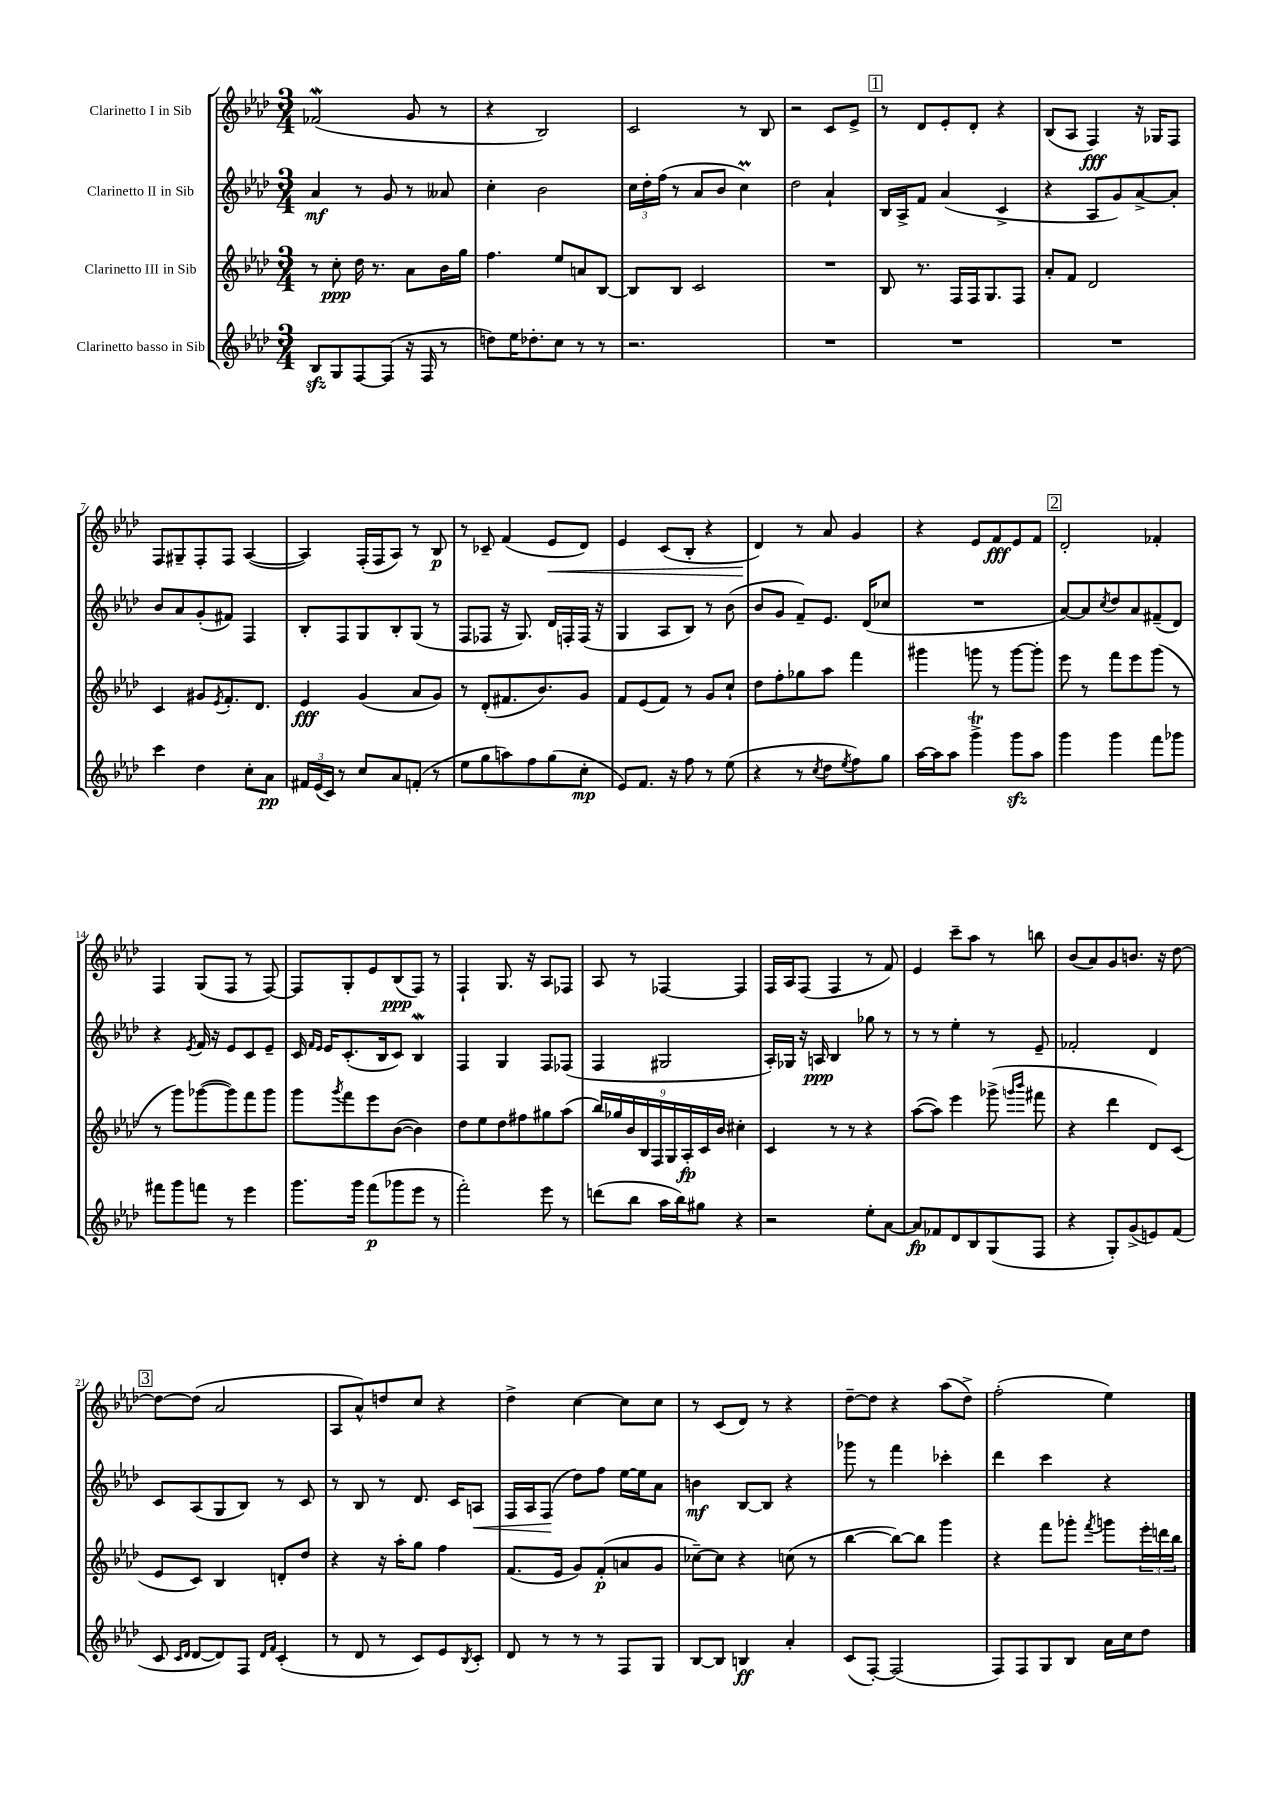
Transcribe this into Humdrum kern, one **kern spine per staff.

**kern	**kern	**kern	**kern
*staff4	*staff3	*staff2	*staff1
*clefG2	*clefG2	*clefG2	*clefG2
*k[b-e-a-d-]	*k[b-e-a-d-]	*k[b-e-a-d-]	*k[b-e-a-d-]
*M3/4	*M3/4	*M3/4	*M3/4
8B-	8r	4a-	(2f-
8G	8cc'	.	.
[8F	16dd-	8r	.
.	8.r	.	.
(8F]	.	8g	.
16r	8a-	8r	8g
16F	.	.	.
8r	16b-	8a--	8r
.	16gg	.	.
=	=	=	=
8dd)	4.ff	4cc'	4r
16ee-	.	.	.
8.dd-'	.	.	.
.	.	2b-	2B-)
8cc	8ee-	.	.
8r	8a	.	.
8r	[8B-	.	.
=	=	=	=
2.r	8B-]	24cc	2c
.	.	24dd-'	.
.	.	(24ff	.
.	8B-	8r	.
.	2c	8a-	.
.	.	8b-	.
.	.	4cc)	8r
.	.	.	8B-
=	=	=	=
2.r	2.r	2dd-	2r
.	.	4a-`	8c
.	.	.	8e-^
=	=	=	=
2.r	8B-	16B-	8r
.	.	16A-^	.
.	8.r	8f	8d-
.	.	(4a-	8e-'
.	16F	.	.
.	16F	.	8d-'
.	8.G	.	.
.	.	4c^	4r
.	8F	.	.
=	=	=	=
2.r	8a-'	4r	(8B-
.	8f	.	8A-
.	2d-	8A-	4F)
.	.	8g)	.
.	.	[8a-^	16r
.	.	.	16G-
.	.	8a-']	8F
=	=	=	=
4ccc	4c	8b-	8F
.	.	8a-	8G#~
4dd-	8g#	(8g'	8F'
.	8qe-	.	.
.	8.f'	8f#)	8F
8cc'	.	4F	([4A-
.	8.d-	.	.
8a-	.	.	.
=	=	=	=
24f#	4e-	8B-'	4A-])
(24e-	.	.	.
24c)	.	.	.
8r	.	8F	.
8cc	(4g	8G	(16F'
.	.	.	16F
8a-	.	8B-'	8A-)
(8f'	8a-	(8G	8r
8r	8g)	8r	8B-
=	=	=	=
8ee-	8r	8F	8r
8gg	(8d-'	8F-	8c-~
8aa)	8.f#	16r	(4f
.	.	8.G)	.
8ff	.	.	.
.	8.b-)	.	.
(8gg	.	16d-	8e-
.	.	16F'	.
8cc'	8g	(16F	8d-)
.	.	16r	.
=	=	=	=
8e-)	8f	4G	4e-
8.f	(8e-	.	.
.	8f)	8A-	(8c
16r	.	.	.
8ff	8r	8B-)	8B-'
8r	8g	8r	4r
(8ee-	8cc`	(8b-	.
=	=	=	=
4r	8dd-	8b-	4d-)
.	8ff'	8g	.
8r	8gg-	8f~)	8r
8qcc	.	.	.
8dd-	8aa-	8.e-	8a-
8qee-	.	.	.
8ff)	4fff	.	4g
.	.	(16d-	.
8gg	.	8cc-	.
=	=	=	=
[16aa-	4ggg#	2.r	4r
16aa-]	.	.	.
8aa-	.	.	.
4ggg^	8ggg	.	8e-
.	8r	.	8f
8ggg	[8ggg	.	8e-
8aa-	8ggg']	.	8f
=	=	=	=
4ggg	8eee-	[8a-)	2d-'
.	8r	8a-]	.
.	.	8qcc	.
4ggg	8fff	8dd-	.
.	8eee-	8a-	.
8fff	(8ggg	(8f#~	4f-'
8ggg-	8r	8d-)	.
=	=	=	=
8fff#	8r	4r	4F
8ggg	8ggg)	.	.
.	.	8qe-	.
8fff	([8ggg-	16f	(8G
.	.	16r	.
8r	8ggg-])	8e-	8F
4eee-	8fff	8c	8r
.	8ggg-	8e-~	[8F)
=	=	=	=
8.ggg	8ggg	16c	8F]
.	.	16qqf	.
.	.	16qqe-	.
.	.	16e-	.
.	8qggg	.	.
.	8fff	(8.c'	8G'
16ggg	.	.	.
(8fff	8eee-	.	8e-
.	.	16B-	.
8ggg-	([8b-	8c)	(8B-
8eee-	4b-])	4B-	8F)
8r	.	.	8r
=	=	=	=
2fff')	8dd-	4F	4F`
.	8ee-	.	.
.	8dd-	4G	8.G
.	8ff#	.	.
.	.	.	16r
8eee-	8gg#	8F	8A-
8r	(8aa-	(8F-	8F-
=	=	=	=
(8ddd	18bb-)	4F	8A-
.	18gg-	.	.
.	18b-	.	.
8bb-	.	.	8r
.	18B-	.	.
.	18F	.	.
16aa-	.	2G#	[4F-
.	18G	.	.
16bb-)	.	.	.
.	18A-'	.	.
8gg#	.	.	.
.	18c	.	.
.	18b-	.	.
4r	4cc#'	.	4F-]
=	=	=	=
2r	4c	16A-')	16F
.	.	16G-	16A-
.	.	16r	(8F
.	.	16A	.
.	8r	4B-	4F
.	8r	.	.
8ee-'	4r	8gg-	8r
[8a-	.	8r	8f)
=	=	=	=
8a-]	([8aa-	8r	4e-
8f-	8aa-])	8r	.
8d-	4eee-	4ee-'	8ccc~
8B-	.	.	8aa-
(8G	(8ggg-^	8r	8r
.	16qqggg	.	.
.	16qqbbb-	.	.
8F	8fff#	8e-~	8bb
=	=	=	=
4r	4r	2f-'	(8b-
.	.	.	8a-)
8G')	4ddd-	.	8g
(8g^	.	.	8.b
8e)	8d-)	4d-	.
.	.	.	16r
(8f	(8c	.	[8dd-
=	=	=	=
8c	8e-	8c	8dd-_
16qqc	.	.	.
16qqd-	.	.	.
[8d-	8c)	(8A-	(8dd-]
8d-])	4B-	8G	2a-
8F	.	8B-)	.
16qqd-	.	.	.
16qqf	.	.	.
(4c'	8d'	8r	.
.	8dd-	8c	.
=	=	=	=
8r	4r	8r	8A-
8d-	.	8B-	8a-^^)
8r	16r	8r	8dd
.	16aa-'	.	.
8c)	8gg	8.d-	8cc
8e-	4ff	.	4r
.	.	16c	.
8qB-	.	.	.
8c'	.	8A	.
=	=	=	=
8d-	(8.f	16F	4dd-^
.	.	16A-	.
8r	.	(8F	.
.	16e-	.	.
8r	8g)	8dd-)	[4cc
8r	(8f'	8ff	.
8F	8a	[16ee-	8cc]
.	.	16ee-]	.
8G	8g	8a-	8cc
=	=	=	=
[8B-	[8cc-~)	4b	8r
8B-]	8cc-]	.	(8c
4B	4r	[8B-	8d-)
.	.	8B-]	8r
4a-'	(8cc	4r	4r
.	8r	.	.
=	=	=	=
(8c	[4bb-	8ggg-	[8dd-~
[8F')	.	8r	8dd-]
(2F]	8bb-_)	4fff	4r
.	8bb-]	.	.
.	4ggg	4ccc-'	(8aa-
.	.	.	8dd-^)
=	=	=	=
8F)	4r	4ddd-	(2ff'
8F	.	.	.
8G	8fff	4ccc	.
8B-	8ggg-'	.	.
.	8qfff	.	.
16a-	8ggg	4r	4ee-)
16cc	.	.	.
8dd-	24eee-'	.	.
.	24ddd	.	.
.	24bb-	.	.
==	==	==	==
*-	*-	*-	*-
